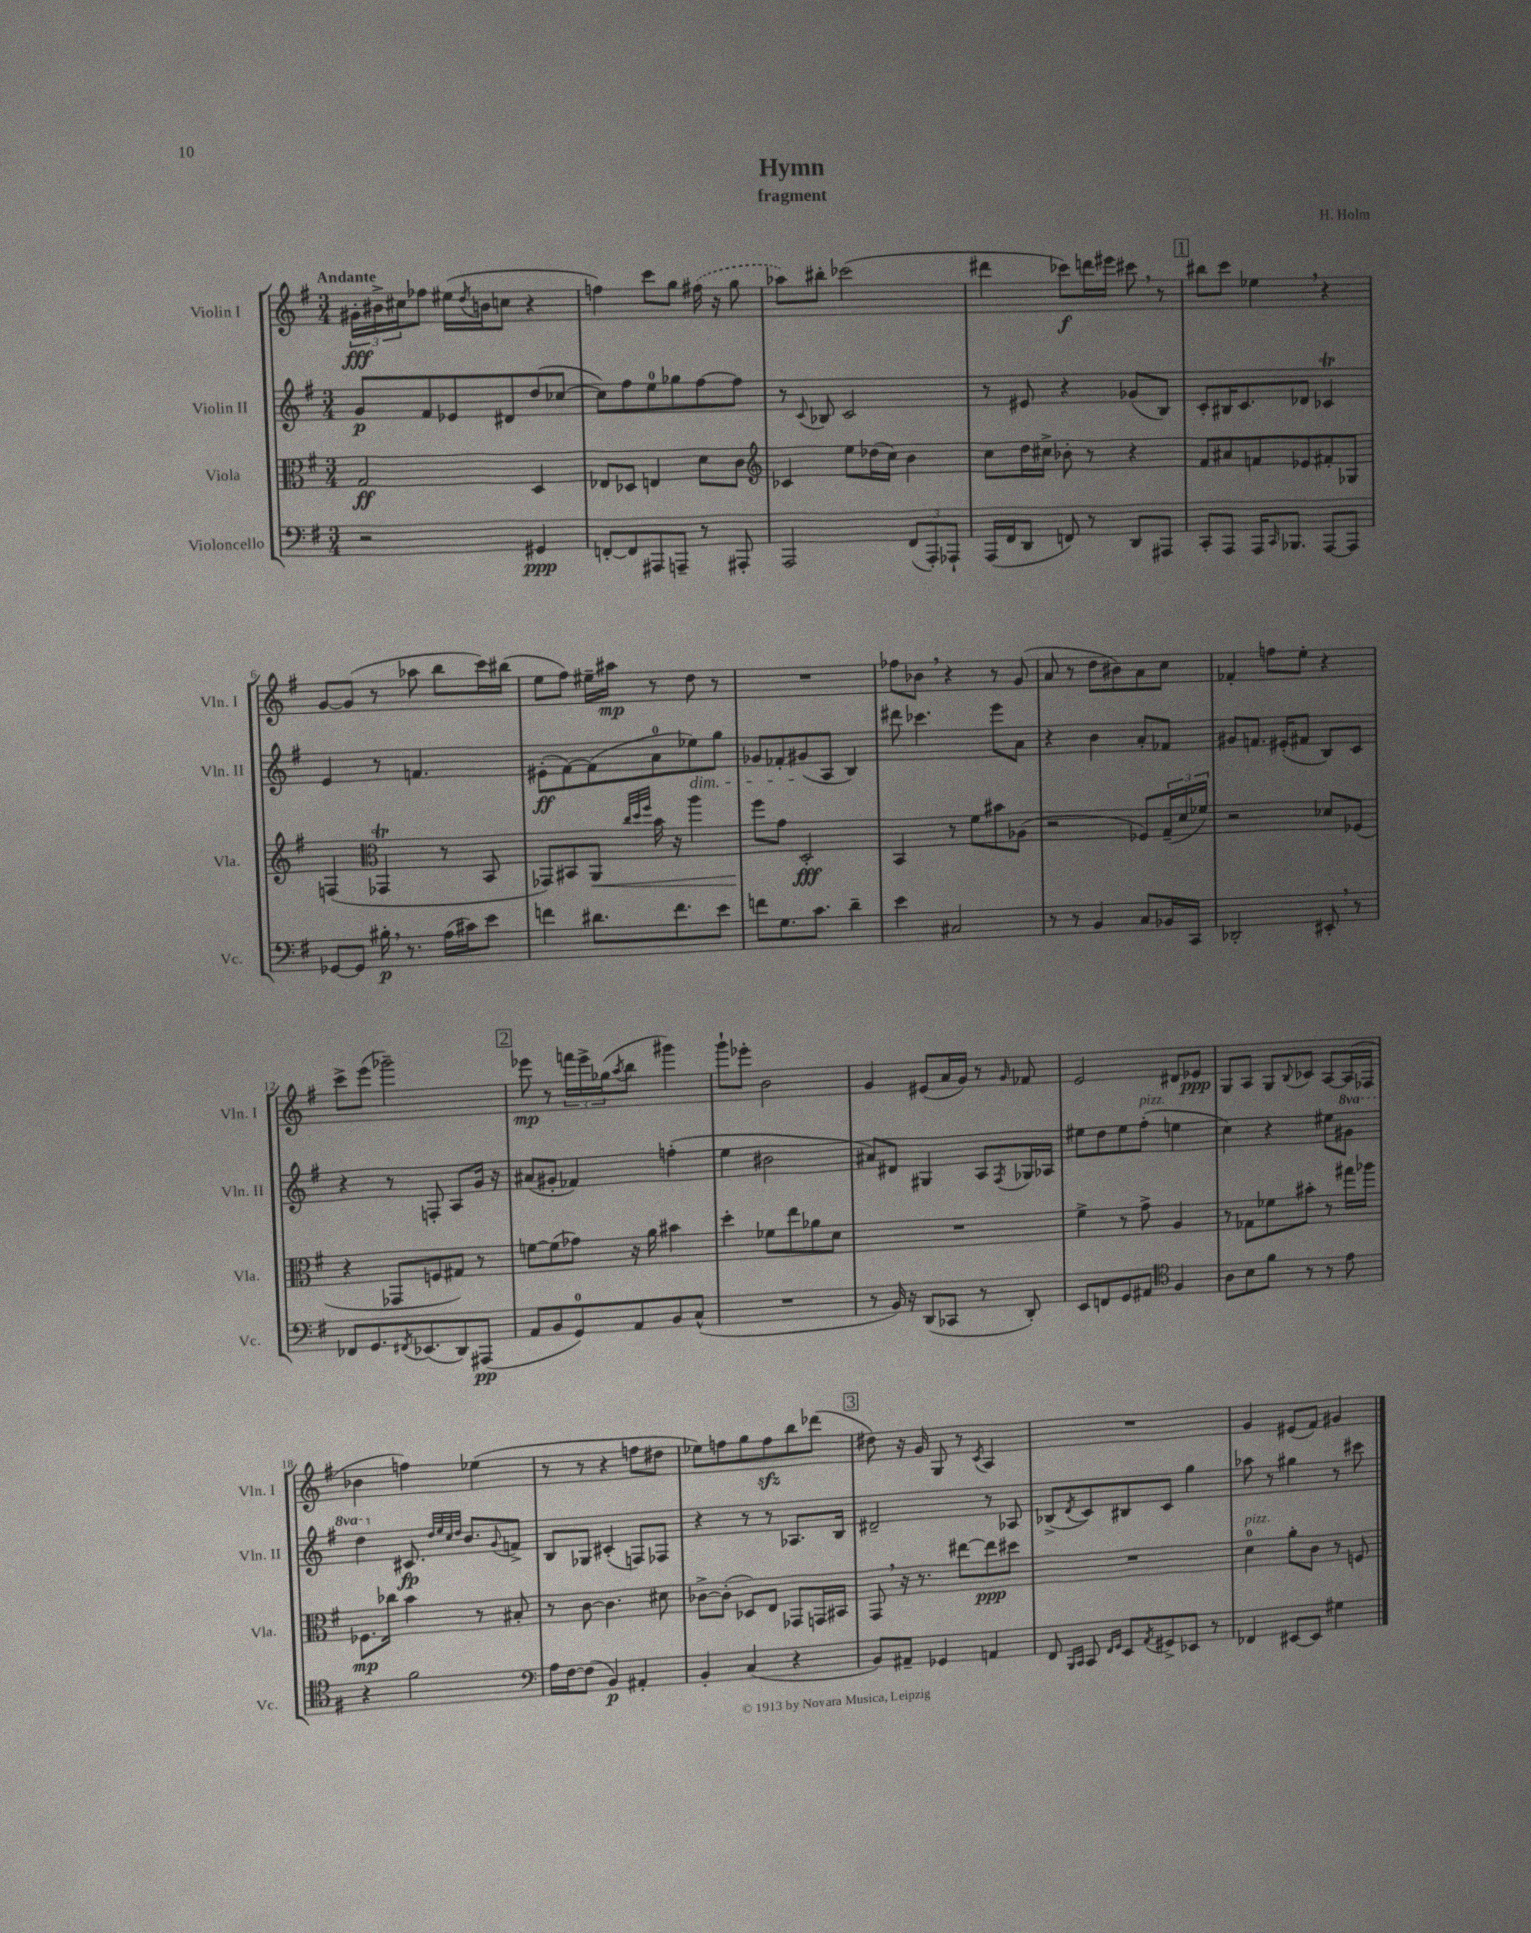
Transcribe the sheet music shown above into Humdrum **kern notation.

**kern	**dynam	**kern	**dynam	**kern	**dynam	**kern	**dynam
*part4	*part4	*part3	*part3	*part2	*part2	*part1	*part1
*staff4	*staff4	*staff3	*staff3	*staff2	*staff2	*staff1	*staff1
*I"Violoncello	*	*I"Viola	*	*I"Violin II	*	*I"Violin I	*
*I'Vc.	*	*I'Vla.	*	*I'Vln. II	*	*I'Vln. I	*
*clefF4	*	*clefC3	*	*clefG2	*	*clefG2	*
*k[f#]	*	*k[f#]	*	*k[f#]	*	*k[f#]	*
*M3/4	*	*M3/4	*	*M3/4	*	*M3/4	*
=1	=1	=1	=1	=1	=1	=1	=1
!	!	!	!	!	!	!LO:TX:a:B:t=Andante	!
2r	.	2G/	ff	8g/L	p	24g#X'\LL	fff
.	.	.	.	.	.	24b#X^\	.
.	.	.	.	.	.	24cc#X\J	.
.	.	.	.	8f#/	.	8ff-X\J	.
.	.	.	.	8e-X/	.	(16ee#X\LL	.
.	.	.	.	.	.	8qdd/	.
.	.	.	.	.	.	16bn\J	.
.	.	.	.	8d#X/	.	8ccn\J	.
4GG#X/	ppp	4D/	.	(8dd/	.	4r	.
.	.	.	.	[8cc-X/J	.	.	.
=2	=2	=2	=2	=2	=2	=2	=2
[8FFn'/L	.	8E-X/L	.	8cc-\L])	.	4ffn\)	.
8FF/]	.	8D-X/J	.	8ff#\	.	.	.
8AAA#X/	.	4En/	.	8ee\	.	8ccc\L	.
8AAAn~/J	.	.	.	8gg-X\	.	8gg\J	.
8r	.	8d\L	.	[8ff#\	.	(16ff#X\	.
.	.	.	.	.	.	16r	.
8AAA#X'/	.	8c\J	.	8ff#\J]	.	8gg\	.
=3	=3	=3	=3	=3	=3	=3	=3
*	*	*clefG2	*	*	*	*	*
2AAA/	.	4c-X/	.	8r	.	8aa-X\L)	.
.	.	.	.	8qqc/	.	.	.
.	.	.	.	8B-X/	.	8bb#X'\J	.
.	.	8ee\L	.	2c/	.	(2ccc-X\	.
.	.	(16dd-X\L	.	.	.	.	.
.	.	16cc\JJ)	.	.	.	.	.
(12FF#/L	.	4b\	.	.	.	.	.
12AAA'/)	.	.	.	.	.	.	.
12AAA-X`/J	.	.	.	.	.	.	.
=4	=4	=4	=4	=4	=4	=4	=4
(16AAA/LL	.	8cc\L	.	8r	.	4ddd#X\	.
16FF#/J	.	.	.	.	.	.	.
8DD/J	.	16dd\L	.	8e#X/	.	.	.
.	.	16cc#X^\JJ	.	.	.	.	.
8FFn/)	.	8b-X'\	.	4r	.	8ccc-X\L)	f
8r	.	8r	.	.	.	16dddn\L	.
.	.	.	.	.	.	16eee#X\JJ	.
8DD/L	.	4r	.	(8g-X/L	.	8ccc#X,\	.
8AAA#X/J	.	.	.	8B/J)	.	8r	.
!!LO:REH:place=s1:t=1
=5	=5	=5	=5	=5	=5	=5	=5
8CC'/L	.	8f#/L	.	8c'/L	.	8bb#X\L	.
8AAA/J	.	8a#X/	.	16B#X/K	.	8ccc\J	.
.	.	.	.	8.c/	.	.	.
16AAA/KL	.	8fn/	.	.	.	4ee-X,\	.
16qqCC/	.	.	.	.	.	.	.
8.BBB-X/J	.	.	.	.	.	.	.
.	.	8e-X/	.	8d-X/J	.	.	.
[8AAA/L	.	8f#X'/	.	4c-XT/	.	4r	.
8AAA/J]	.	8G-X/J	.	.	.	.	.
!!LO:LB:g=z
=6	=6	=6	=6	=6	=6	=6	=6
[8GG-X/L	.	(4Fn/	.	4e/	.	[8g/L	.
8GG-/J]	.	.	.	.	.	(8g/J]	.
*	*	*clefC3	*	*	*	*	*
16B#X',\	p	4GG-XT/	.	8r	.	8r	.
8.r	.	.	.	.	.	.	.
.	.	.	.	4.fn/	.	8aa-X\	.
(16A\LL	.	8r	.	.	.	8bb\L	.
16c#X\J)	.	.	.	.	.	.	.
8e\J	.	8BB/	.	.	.	16ccc\L)	.
.	.	.	.	.	.	(16bb#X\JJ	.
=7	=7	=7	=7	=7	=7	=7	=7
4fn\	.	8GG-X/L)	.	(8e#X'\L	ff	8ee\L	.
.	.	8BB#X/	.	[8f#\)	.	8ff#\J)	.
!	!	!	!LO:HP:b	!	!	!	!
8.d#X\L	.	8AA/J	<	(8f#\]	.	16ee#X~\LL	.
.	.	.	.	.	.	16aa#X\JJ	mp
.	.	32qqcc/LLL	.	.	.	.	.
.	.	32qqdd/	.	.	.	.	.
.	.	32qqff#/JJJ	.	.	.	.	.
.	.	16b\	.	8a\	.	8r	.
8.f\	.	16r	.	.	.	.	.
!	!	!	!	!LO:TX:b:i:t=dim.	!	!	!
.	.	4aa\	.	8ee-X\)	.	8dd\	.
8e\J	.	.	.	8gg\J	.	8r	.
=8	=8	=8	=8	=8	=8	=8	=8
8fn\L	.	8ff#\L	.	8g-X/L	.	2.r	.
8.G\	.	8g\J	[	8f-X'/	.	.	.
.	.	2D'/	fff	(8g#X/	.	.	.
8.c\J	.	.	.	.	.	.	.
.	.	.	.	8A/J	.	.	.
4d~\	.	.	.	4B/)	.	.	.
=9	=9	=9	=9	=9	=9	=9	=9
4e\	.	4BB/	.	8ddd#X\	.	8ff-X\L	.
.	.	.	.	4.ccc-X\	.	8b-X,\J	.
2C#X/	.	8r	.	.	.	4r	.
.	.	8f#\L	.	.	.	.	.
.	.	8b#X\	.	8eee\L	.	8r	.
.	.	(8A-X\J	.	8a\J	.	(8g/	.
=10	=10	=10	=10	=10	=10	=10	=10
8r	.	2r	.	4r	.	8a/	.
8r	.	.	.	.	.	8r	.
4BB/	.	.	.	4b\	.	8dd\L	.
.	.	.	.	.	.	8b#X\)	.
8C/L	.	8F-X/L)	.	8a'/L	.	8a\	.
16BB-X/L	.	(24G~/L	.	8f-X/J	.	8cc\J	.
.	.	24d/	.	.	.	.	.
16CC/JJ	.	.	.	.	.	.	.
.	.	24f-X/JJ)	.	.	.	.	.
=11	=11	=11	=11	=11	=11	=11	=11
2DD-X'/	.	2r	.	8g#X/L	.	4f-X'/	.
.	.	.	.	8.fn/J	.	.	.
.	.	.	.	.	.	8ffn\L	.
.	.	.	.	(16e#X'/KL	.	.	.
.	.	.	.	8f#X/J	.	8ee'\J	.
8EE#X',/	.	8d-X/L	.	8B/L)	.	4r	.
8r	.	(8F-X/J	.	8c/J	.	.	.
!!LO:LB:g=z
=12	=12	=12	=12	=12	=12	=12	=12
8FF-X/L	.	4r	.	4r	.	8ccc^\L	.
8.GG/	.	.	.	.	.	(8eee\J	.
.	.	8GG-X/L	.	8r	.	2ggg-X~\)	.
8qFF#X/	.	.	.	.	.	.	.
(8.EE-X/	.	.	.	.	.	.	.
.	.	8Fn/	.	8Fn'/	.	.	.
8DD/)	.	8G#X/J)	.	8A/L	.	.	.
(8AAA#X/J	pp	8r	.	16g/Jk	.	.	.
.	.	.	.	16r	.	.	.
!!LO:REH:place=s1:t=2
=13	=13	=13	=13	=13	=13	=13	=13
8AA/L	.	[8fn\L	.	(8a#X/L	.	8eee-X\	mp
8BB/	.	(8f\]	.	8g#X'/J	.	8r	.
8GG/)	.	8g-X\J)	.	4f-X/)	.	24fffn\LL	.
.	.	.	.	.	.	24eee-^\	.
.	.	.	.	.	.	(24gg-X\J	.
.	.	.	.	.	.	8qaa/	.
8AA/	.	16r	.	.	.	8bb\J	.
.	.	16a\	.	.	.	.	.
8BB/	.	4b#X\	.	(4ffn'\	.	4ggg#X\)	.
(8C^^/J	.	.	.	.	.	.	.
=14	=14	=14	=14	=14	=14	=14	=14
2.r	.	4dd'\	.	4ee\	.	8ggg`\L	.
.	.	.	.	.	.	8eee-X'\J	.
.	.	8f-X\L	.	2b#X\	.	2b\	.
.	.	8ee\	.	.	.	.	.
.	.	8a-X\	.	.	.	.	.
.	.	8d\J	.	.	.	.	.
=15	=15	=15	=15	=15	=15	=15	=15
8r	.	2.r	.	8a#X/L)	.	4g/	.
16BB/)	.	.	.	8d#X/J	.	.	.
16r	.	.	.	.	.	.	.
(8DD/L	.	.	.	4G#X/	.	(8e#X/L	.
8CC-X/J	.	.	.	.	.	16a/L	.
.	.	.	.	.	.	16g/JJ)	.
8r	.	.	.	8A/L	.	8r	.
.	.	.	.	8qF#/	.	16qqg/	.
8DD'/)	.	.	.	16G-X/L	.	8f-X/	.
.	.	.	.	16A-X/JJ	.	.	.
=16	=16	=16	=16	=16	=16	=16	=16
8EE/L	.	4f#^\	.	8ee#X\L	.	2e/	.
8FFn/	.	.	.	8dd\	.	.	.
8GG/	.	8r	.	8ee#\	.	.	.
!	!	!	!	!LO:TX:a:i:t=pizz.	!	!	!
8AA#X/J	.	8g^\	.	(8ff#'\J	.	.	.
*clefC4	*	*	*	*	*	*	*
4F#/	.	4A/	.	4een\	.	8d#X/L	.
.	.	.	.	.	.	8e-X/J	ppp
=17	=17	=17	=17	=17	=17	=17	=17
8A\L	.	8r	.	4cc\)	.	8G/L	.
8B\	.	8G-X\L	.	.	.	8A/J	.
8f#\J	.	8f-X\	.	4r	.	8G/L	.
.	.	.	.	.	.	8qqB/	.
8r	.	8b#X'\J	.	.	.	8c-X/J	.
8r	.	8r	.	8ee#X\L	.	[8A/L	.
*	*	*	*	*8va	*	*	*
8e\	.	16gg#X\LL	.	8gg#X\J	.	(16A/L]	.
.	.	16aa-X\JJ	.	.	.	16F-X/JJ	.
!!LO:LB:g=z
=18	=18	=18	=18	=18	=18	=18	=18
4r	.	8.F-X\L	mp	4ddd\	.	4b-X\	.
.	.	16cc-X\Jk	.	.	.	.	.
*	*	*	*	*X8va	*	*	*
2f#\	.	4b\	.	8.c#X/	fp	4ffn\)	.
.	.	.	.	32qqdd/LLL	.	.	.
.	.	.	.	32qqee/	.	.	.
.	.	.	.	32qqcc/	.	.	.
.	.	.	.	32qqdd/JJJ	.	.	.
.	.	.	.	8.b/L	.	.	.
.	.	8r	.	.	.	(4ee-X\	.
.	.	.	.	8qqg/	.	.	.
.	.	8B#X'/	.	8fn^/J	.	.	.
=19	=19	=19	=19	=19	=19	=19	=19
*clefF4	*	*	*	*	*	*	*
16A\LL	.	8r	.	8B/L	.	8r	.
[16F#\J	.	.	.	.	.	.	.
(8F#\J]	.	[8c\	.	8G-X/J	.	8r	.
4BB/)	p	4.c\]	.	(4c#X'/	.	4r	.
4AA#X'/	.	.	.	8Fn/L)	.	8ffn\L	.
.	.	8d#X\	.	8F-X/J	.	8dd#X\J	.
=20	=20	=20	=20	=20	=20	=20	=20
4BB'/	.	[8c-X^\L	.	4r	.	8ee-X\L)	.
.	.	(8c-'\J]	.	.	.	8ffn\	.
(4C/	.	8D-X/L)	.	8r	.	8gg\	.
.	.	8E/J	.	8r	.	8ffzz\	.
4r	.	8GG-X/L	.	8.A-X/L	.	8bb\	.
.	.	16GGn/L	.	.	.	(8ddd-X\J	.
.	.	16BB#X/JJ	.	16B/Jk	.	.	.
!!LO:REH:place=s1:t=3
=21	=21	=21	=21	=21	=21	=21	=21
8BB/L)	.	8GG,/	.	2d#X~/	.	8dd#X\)	.
8AA#X~/J	.	16r	.	.	.	16r	.
.	.	8.r	.	.	.	16g/	.
4GG-X/	.	.	.	.	.	8G/	.
.	.	[8ee#X\L	.	.	.	8r	.
.	.	.	.	.	.	8qc/	.
4AAn/	.	8ee#\]	ppp	8r	.	4A/	.
.	.	8dd#X\J	.	8A-X/	.	.	.
=22	=22	=22	=22	=22	=22	=22	=22
8FF#/	.	2.r	.	(8B-X^/L	.	2.r	.
16qqBBB/LL	.	.	.	.	.	.	.
16qqCC/JJ	.	.	.	8qd/	.	.	.
8CC/	.	.	.	8c/)	.	.	.
16qqFF#/LL	.	.	.	.	.	.	.
16qqGG/JJ	.	.	.	.	.	.	.
8EE/L	.	.	.	8B#X/	.	.	.
8qAA/	.	.	.	.	.	.	.
8GG#X^/	.	.	.	8c/J	.	.	.
8EE-X/J	.	.	.	4gg\	.	.	.
8r	.	.	.	.	.	.	.
=23	=23	=23	=23	=23	=23	=23	=23
!	!	!LO:TX:a:i:t=pizz.	!	!	!	!	!
4FF-X/	.	4d\	.	8aa-X\	.	4g/	.
.	.	.	.	8r	.	.	.
[8EE#X/L	.	8a'\L	.	4gg#X\	.	(8e#X/L	.
8EE#/J]	.	8c\J	.	.	.	8f#/J)	.
4G#X\	.	8r	.	8r	.	4g#X/	.
.	.	8Fn/	.	8ccc#X\	.	.	.
==	==	==	==	==	==	==	==
*-	*-	*-	*-	*-	*-	*-	*-
